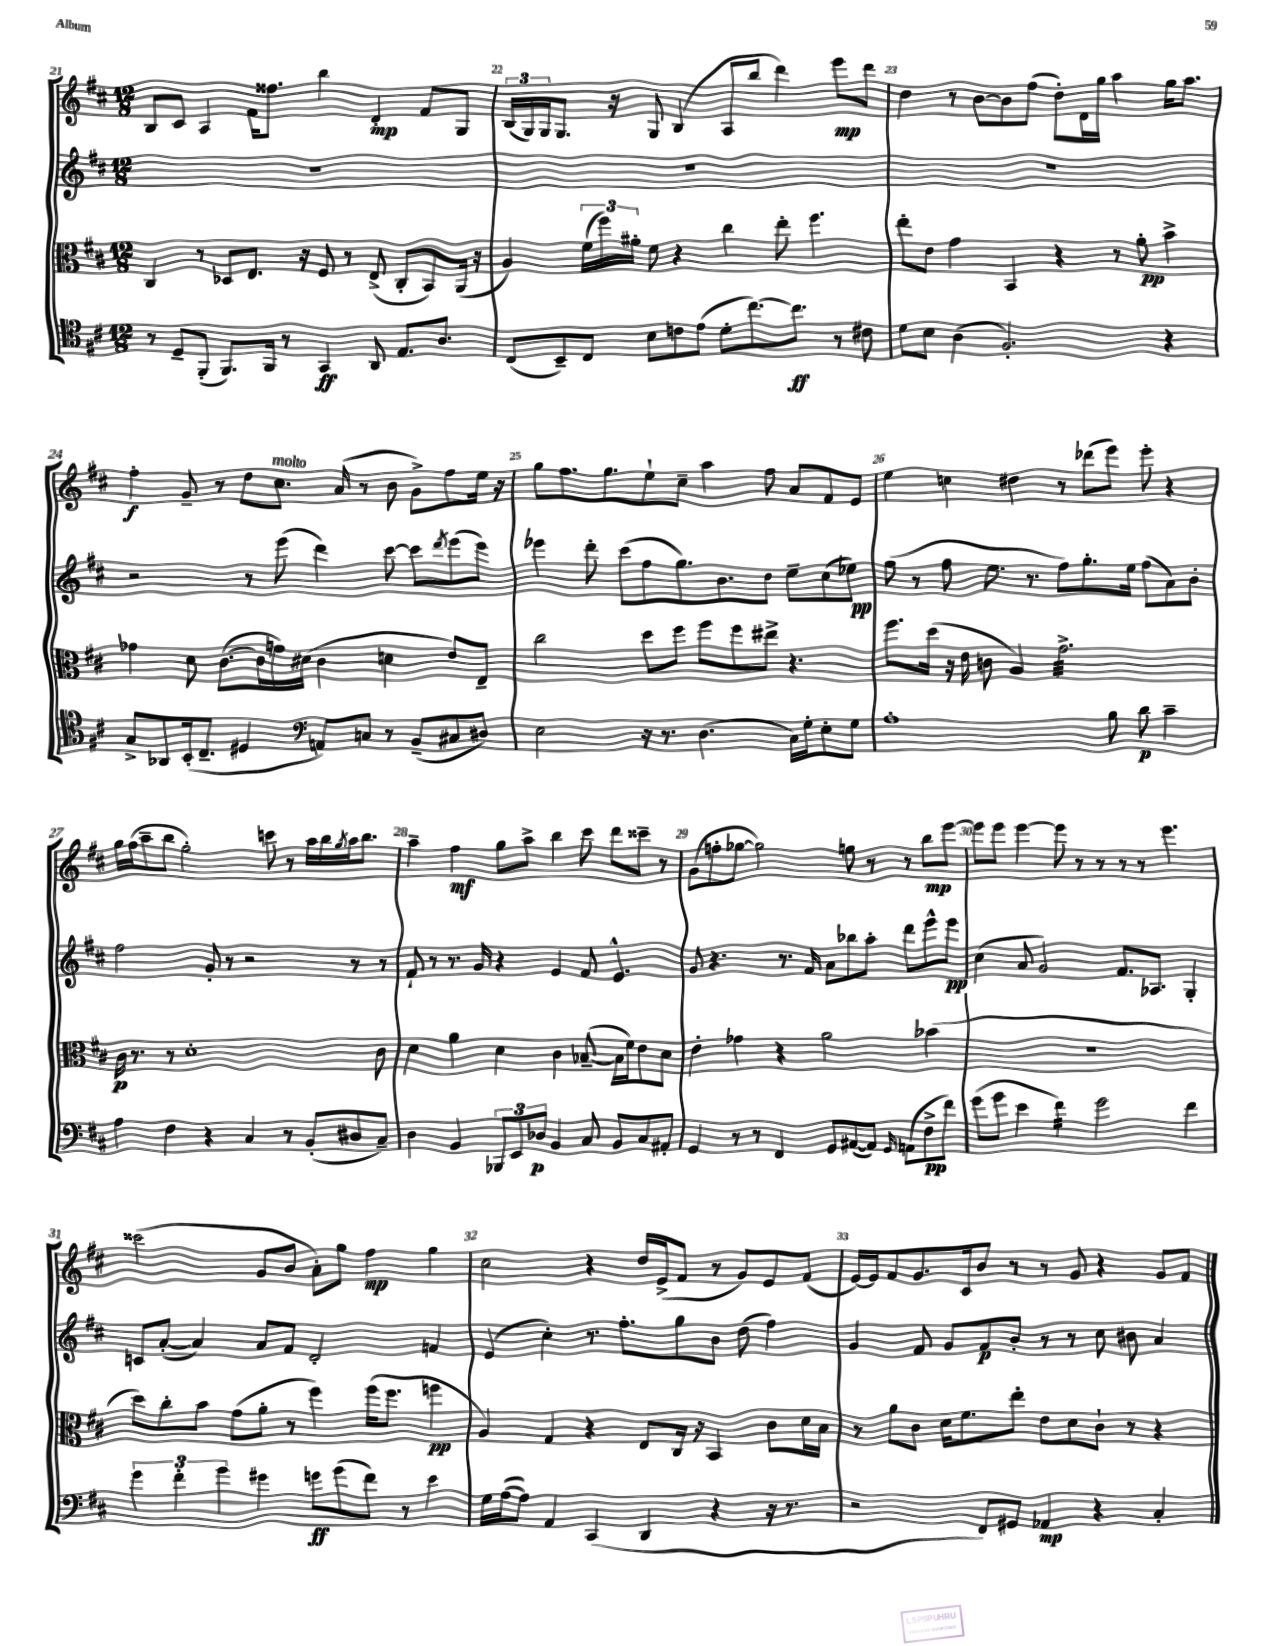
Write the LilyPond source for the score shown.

<<
\new StaffGroup <<
\new Staff = "s0" {
    \clef treble \key d \major \numericTimeSignature \time 12/8
    b8 cis'8 a4 fis'16 fisis''8. b''4 d'4-.\mp fis'8 g8 |
    \tuplet 3/2 { b16( g16) g16 } g8. r16 g8 b4( a8 b''8 d'''4) e'''8\mp d'''8 |
    d''4 r8 b'8~ b'8 fis''8( d''8-.) d'16 g''16 a''4 g''16 a''8. |
    fis''4-.\f g'8-- r8 d''8 cis''8.^\markup { \italic "molto" } a'16( r8 b'8 g'8->) fis''8 e''16 r16 |
    g''8 fis''8. g''8. e''8-! cis''8-- a''4 fis''8 a'8 fis'8 e'8 |
    e''4 c''4 dis''4 r8 des'''8( e'''8) e'''8-. r4 |
    g''16 fis''16( a''8-- b''8 g''2-.) c'''8 r8 a''16 b''16 \acciaccatura { g''8 } a''16 b''8. |
    a''4-- fis''4\mf g''8 a''8-> b''4 cis'''8 d'''8 cisis'''8-- r8 |
    g'8( f''8-. ges''8~ ges''2) g''8 r8 r8 b''8\mp e'''8~ |
    e'''8 e'''8 e'''4~ e'''8 r8 r8 r8 r8 e'''4. |
    cisis'''2( g'8 b'8 a'8-.) g''8 fis''4\mp g''4 |
    cis''2 r4 d''16 e'16->( fis'8 r8 g'8) e'8 fis'8( |
    e'16~) e'16 fis'8 g'8. cis'16 b'8 r8 r8 g'8 r4 g'8 fis'8 \bar "|." |
}
\new Staff = "s1" {
    \clef treble \key d \major \numericTimeSignature \time 12/8
    R1. |
    R1. |
    R1. |
    r2 r8 e'''8( d'''4) cis'''8~ cis'''8 \acciaccatura { d'''8 } e'''8( e'''8) |
    ees'''4 d'''8-. cis'''8( fis''8 g''8.) b'8. d''8 e''8-- cis''8( ees''8\pp) |
    g''8( r8 fis''8 e''8. r8. fis''8) g''8.-. e''16 fis''8( a'8) b'8-. |
    fis''2 g'8-. r8 r2 r8 r8 |
    fis'8-! r8 r8. g'16 r4 e'4 fis'8 e'4.-^ |
    g'8 r4. r8. fis'16 a'8 bes''8 a''8-. d'''8 e'''8-^ e'''8\pp |
    cis''4( a'8 g'2) fis'8. aes8. g4-. |
    c'8 a'8~-.( a'4) a'8 fis'8 d'2-. f'4 |
    e'4( cis''4-.) r8. fis''8.-. g''8 b'8 d''8( fis''4) |
    g'4 fis'8 g'8 fis'8\p b'8-. r8 r8 cis''8 bis'8 a'4 \bar "|." |
}
\new Staff = "s2" {
    \clef alto \key d \major \numericTimeSignature \time 12/8
    cis4 r8 des8 e8. r16 fis8 r8 e8->( cis8-. b,8) a,16( r16 |
    a4) \tuplet 3/2 { fis'16( fis''16) ais'16-. } fis'8 r4 cis''4 e''8-. fis''4. |
    e''8-. e'8 g'4 b,4 r4 r8 a'8-.\pp b'4-> |
    ges'4 d'8 cis'8.~( cis'16 g'16) dis'16( cis'4 d'4 e'8) e8-- |
    cis''2 d''8 fis''8 fis''8 fis''8 eis''8-> r4. |
    fis''8. d''16( r16 e'16 c'8 a4) g'2.:32-> |
    cis'16\p r8. r8 d'1-. cis'8 |
    d'4 a'4 d'4 cis'4 bes8~--( bes16 fis'16) e'8 d'8 |
    e'4-. ges'4 r4 a'2 bes'4( |
    R1. |
    d''8) cis''8-. b'8 g'8( a'8-. r8 fis''4) fis''16( fis''8. f''4\pp |
    a4) g4 r4 e8 cis16 r16 b,4 cis'8 d'16 b16 |
    r8 a'8 cis'8 d'16 fis'8. e''8-. e'8 d'8 cis'8-! r8 r4 \bar "|." |
}
\new Staff = "s3" {
    \clef tenor \key d \major \numericTimeSignature \time 12/8
    r8 d8-- fis,8-.( fis,8.) fis,16 r8 g,4\ff a,8 e8. a8. |
    cis8( b,8--) cis8 b8 c'8 e'8( d'8-. cis''8.~) cis''8.\ff r8 cis'8 |
    d'8 b8 a4( fis2.-.) r4 |
    g8-> aes,8 b,16-.( cis8.-- dis4 \clef bass a,8) c8 r8 b,8--( cis8 dis8) |
    e2 r16 r8. d4.( cis16) g16-. e8-. g8 |
    a1-. b8 d'8\p cis'4-- |
    a4 fis4 r4 cis4 r8 b,8-.( dis8 cis8--) |
    d4 b,4 \tuplet 3/2 { bes,,8 e,8 des8\p } b,4 cis8 b,8 cis8 ais,8-. |
    g,4 r8 r8 fis,4 g,8 ais,8~( ais,8) \grace { g,16 } a,8( fis8->\pp fis'8) |
    g'8( g'8 e'4 fis'4:16) g'2 fis'4 |
    \tuplet 3/2 { g'4 fis'4-. g'4 } gis'4 g'8\ff g'8( fis'8) r8 e'4 |
    g16 a16~( a8) a,4 cis,4( d,4 r4 r16 r8. |
    r2 fis,8) gis,8 aes,4\mp r4 cis4-. \bar "|." |
}
>>
>>
\layout { \context { \Score currentBarNumber = #21 \override BarNumber.break-visibility = ##(#f #t #t) barNumberVisibility = #all-bar-numbers-visible } }
